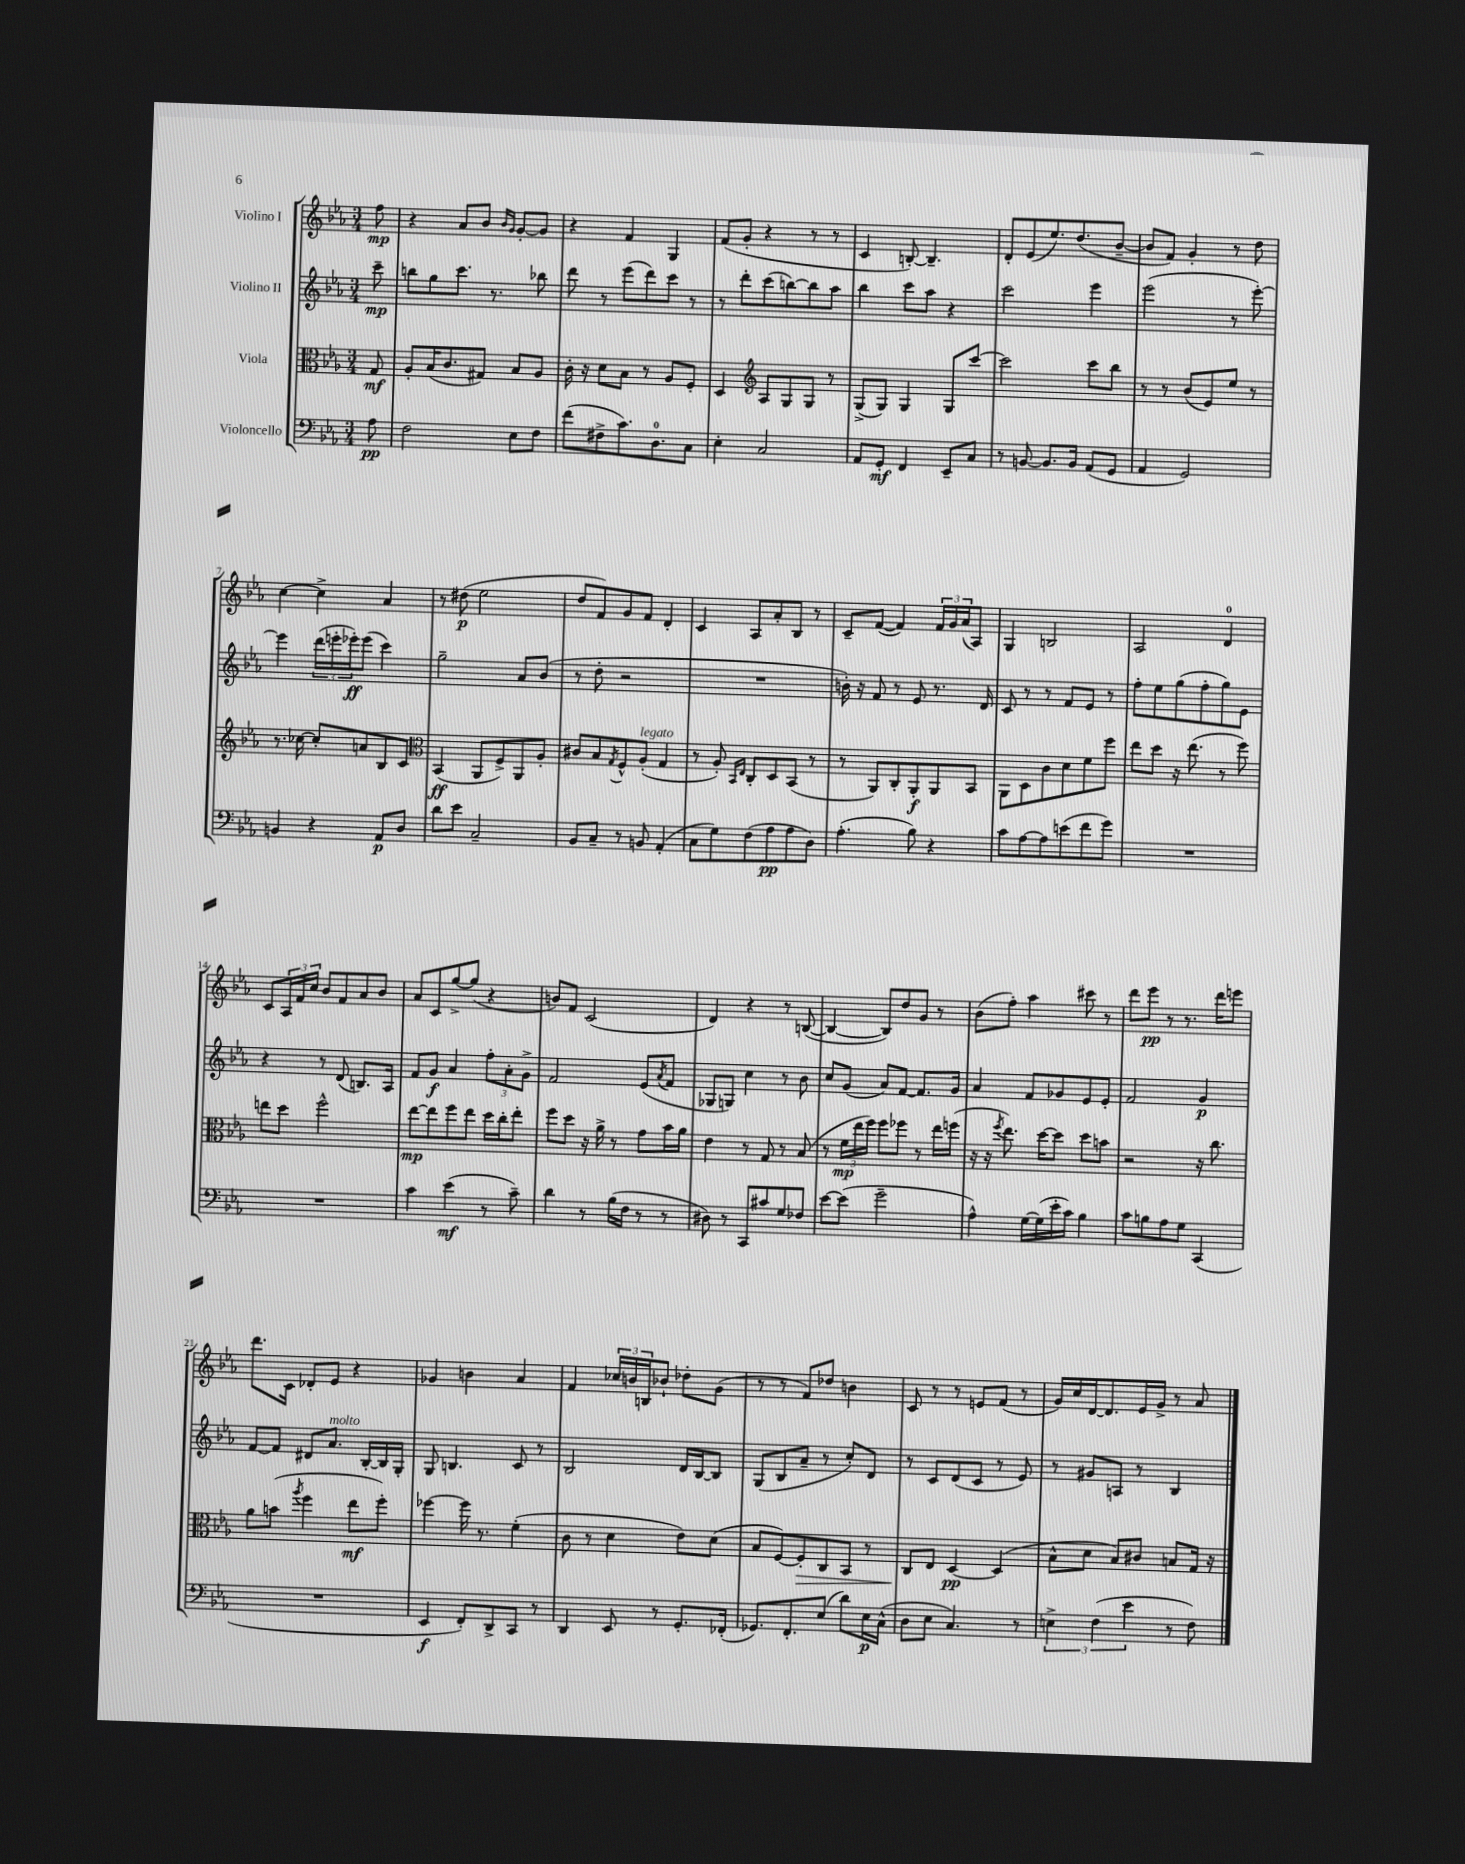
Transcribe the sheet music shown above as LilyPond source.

<<
\new StaffGroup <<
\new Staff = "s0" \with { instrumentName = "Violino I" } {
    \clef treble \key ees \major \numericTimeSignature \time 3/4 \partial 8
    f''8\mp |
    r4 aes'8 bes'8 \grace { bes'16 g'16 } g'8~-. g'8 |
    r4 f'4 g4 |
    f'8( g'8-. r4 r8 r8 |
    c'4 b8~-.) b4.-- |
    d'8-. ees'8( ees''8.) d''8.( bes'8~-- |
    bes'8 f'8) g'4-. r8 d''8 |
    c''4~ c''4-> aes'4 |
    r8 dis''8\p( ees''2 |
    d''8 f'8) g'8 f'8 d'4-. |
    c'4 aes8 aes'8-. bes8 r8 |
    c'8-- f'8~( f'4) \tuplet 3/2 { f'16 g'16 aes'16( } aes8) |
    g4 b2 |
    aes2 d'4-0 |
    c'8 \tuplet 3/2 { aes16 f'16 c''16 } bes'8 f'8 aes'8 bes'8 |
    aes'8 c'8 g''8~-> g''8( r4 |
    b'8) f'8 c'2( |
    d'4) r4 r8 b8~( |
    b4~ b8) d''8 g'8 r8 |
    bes'8( f''8-.) aes''4 cis'''8 r8 |
    d'''8 ees'''8\pp r8 r8. d'''16 e'''8 |
    d'''8. c'16 des'8-. ees'8 r4 |
    ges'4 b'4 aes'4 |
    f'4 \tuplet 3/2 { ces''16 b'16 b16 } bes'8-! des''8-. g'8( |
    r8 r8 f'8) des''8 b'4 |
    c'8 r8 r8 e'8 f'8( r8 |
    g'16) c''16 d'16~ d'8. ees'16 g'16-> r8 aes'8 \bar "|." |
}
\new Staff = "s1" \with { instrumentName = "Violino II" } {
    \clef treble \key ees \major \numericTimeSignature \time 3/4 \partial 8
    c'''8--\mp |
    b''8 g''8 c'''8. r8. bes''8 |
    d'''8 r8 ees'''8( d'''8) c'''8 r8 |
    r8 d'''8-. c'''8( b''8~) b''8 aes''8 |
    bes''4 c'''8 aes''8 r4 |
    c'''2 ees'''4 |
    ees'''2( r8 ees'''8~-.) |
    ees'''4 \tuplet 3/2 { d'''16( e'''16-. ees'''16-.\ff) } ees'''8( c'''4) |
    g''2-- aes'8 bes'8( |
    r8 d''8-. r2 |
    R2. |
    b'16-.) r16 f'8 r8 ees'8 r8. d'16 |
    c'8 r8 r8 f'8 ees'8 r8 |
    f''8-. ees''8 g''8( f''8-. g''8) ees'8 |
    r4 r8 d'8( b8.) aes16 |
    f'8 g'8\f aes'4 \tuplet 3/2 { f''8-. aes'8-. g'8-> } |
    f'2 ees'8( \acciaccatura { aes'8 } f'8 |
    ges8 g8) c''4 r8 bes'8 |
    c''8 g'8( aes'8) f'8~ f'8. g'16 |
    aes'4 f'8 ges'8 ees'8 ees'8-. |
    f'2 g'4\p |
    f'8~ f'8 dis'8 aes'8.^\markup { \italic "molto" } bes16~-. bes16 g16-. |
    g8 b4. c'8 r8 |
    bes2 d'16 bes16~ bes8 |
    g8( bes8 aes'8-- r8 c''8-.) d'8 |
    r8 c'8 d'8( c'8 r8 ees'8) |
    r8 gis'8 a8 r8 bes4 \bar "|." |
}
\new Staff = "s2" \with { instrumentName = "Viola" } {
    \clef alto \key ees \major \numericTimeSignature \time 3/4 \partial 8
    g8\mf |
    aes8-. bes16( c'8. gis8) bes8 aes8 |
    c'16-. r16 d'8 bes8 r8 aes8 f8-. |
    d4 \clef treble aes8 g8 g8 r8 |
    g8->( g8) g4 g8 c'''8~ |
    c'''2 c'''8 bes''8 |
    r8 r8 bes'8( ees'8) ees''8 r8 |
    r8. ces''16~ ces''8-. a'8 bes8 c'8 |
    \clef alto bes,4\ff( aes,8 f8->) aes,8 aes8-. |
    cis'8 bes8 \acciaccatura { g8 } f8-^ aes8-.^\markup { \italic "legato" }( g4 |
    r8 aes8-.) \grace { bes,16 ees16 } c8-. d8 bes,8( r8 |
    r8 aes,8) c8-. aes,8-.\f aes,8 bes,8 |
    aes,8 d8 c'8 d'8 f'8 f''8 |
    ees''8 d''8 r16 ees''8.( r8 f''8) |
    e''8 d''8 f''2-^ |
    ees''8~\mp ees''8 f''8 ees''8 d''16 c''16-. ees''8-. |
    f''8 d''8 r16 aes'16-> r8 g'8 bes'16 aes'16 |
    ees'4 r8 g8 r8 bes8( |
    r8 \tuplet 3/2 { f'16\mp ees''16 f''16) } f''8 fes''8 r8 ees''16 f''16( |
    r16 r16 \acciaccatura { f''8 } ees''8.) d''16~ d''8 d''8 b'8 |
    r2 r16 c''8. |
    aes'8 b'8( \acciaccatura { aes''8 } f''4 ees''8\mf f''8-.) |
    fes''4~ fes''16 r8. f'4-.( |
    c'8 r8 d'4 ees'8) d'8( |
    bes8 f8~) f8-.\> c8 bes,8 r8 |
    c8\! ees8 d4~\pp d4( |
    bes8-^ d'8 bes8) cis'8 b8 g16 r16 \bar "|." |
}
\new Staff = "s3" \with { instrumentName = "Violoncello" } {
    \clef bass \key ees \major \numericTimeSignature \time 3/4 \partial 8
    aes8\pp |
    f2 ees8 f8 |
    f'8( fis8-> c'8.) d8.-0 c8 |
    ees4-. c2 |
    aes,8 g,8-.\mf f,4 ees,8-- c8 |
    r8 b,8~ b,8. b,16 aes,8( g,8 |
    aes,4 g,2) |
    b,4 r4 aes,8\p d8 |
    d'8 ees'8 c2-- |
    bes,8 c8-- r8 b,8 aes,4-.( |
    c8 g8) f8( aes8\pp aes8 d8) |
    aes4.-.( bes8) r4 |
    c'8 aes8~ aes8 e'8( f'8 g'8) |
    R2. |
    R2. |
    c'4 ees'4\mf( r8 c'8--) |
    d'4 r8 bes16( f16 r8 r8 |
    dis8) r8 c,8 cis'8 g8 fes8 |
    ees'8~ ees'8( g'2-- |
    aes4-^) g16~ g16( ees'16-. c'16) bes4 |
    c'8 b8 aes8 g8 c,4( |
    R2. |
    ees,4\f f,8-.) d,8-> c,8 r8 |
    d,4 ees,8 r8 g,8.-. fes,16-.( |
    ges,8.) f,8.-. ees8( d'8) ees16\p c16-^( |
    d8 ees8 c4.) r8 |
    \tuplet 3/2 { e4-> f4( ees'4 } r8 f8) \bar "|." |
}
>>
>>
